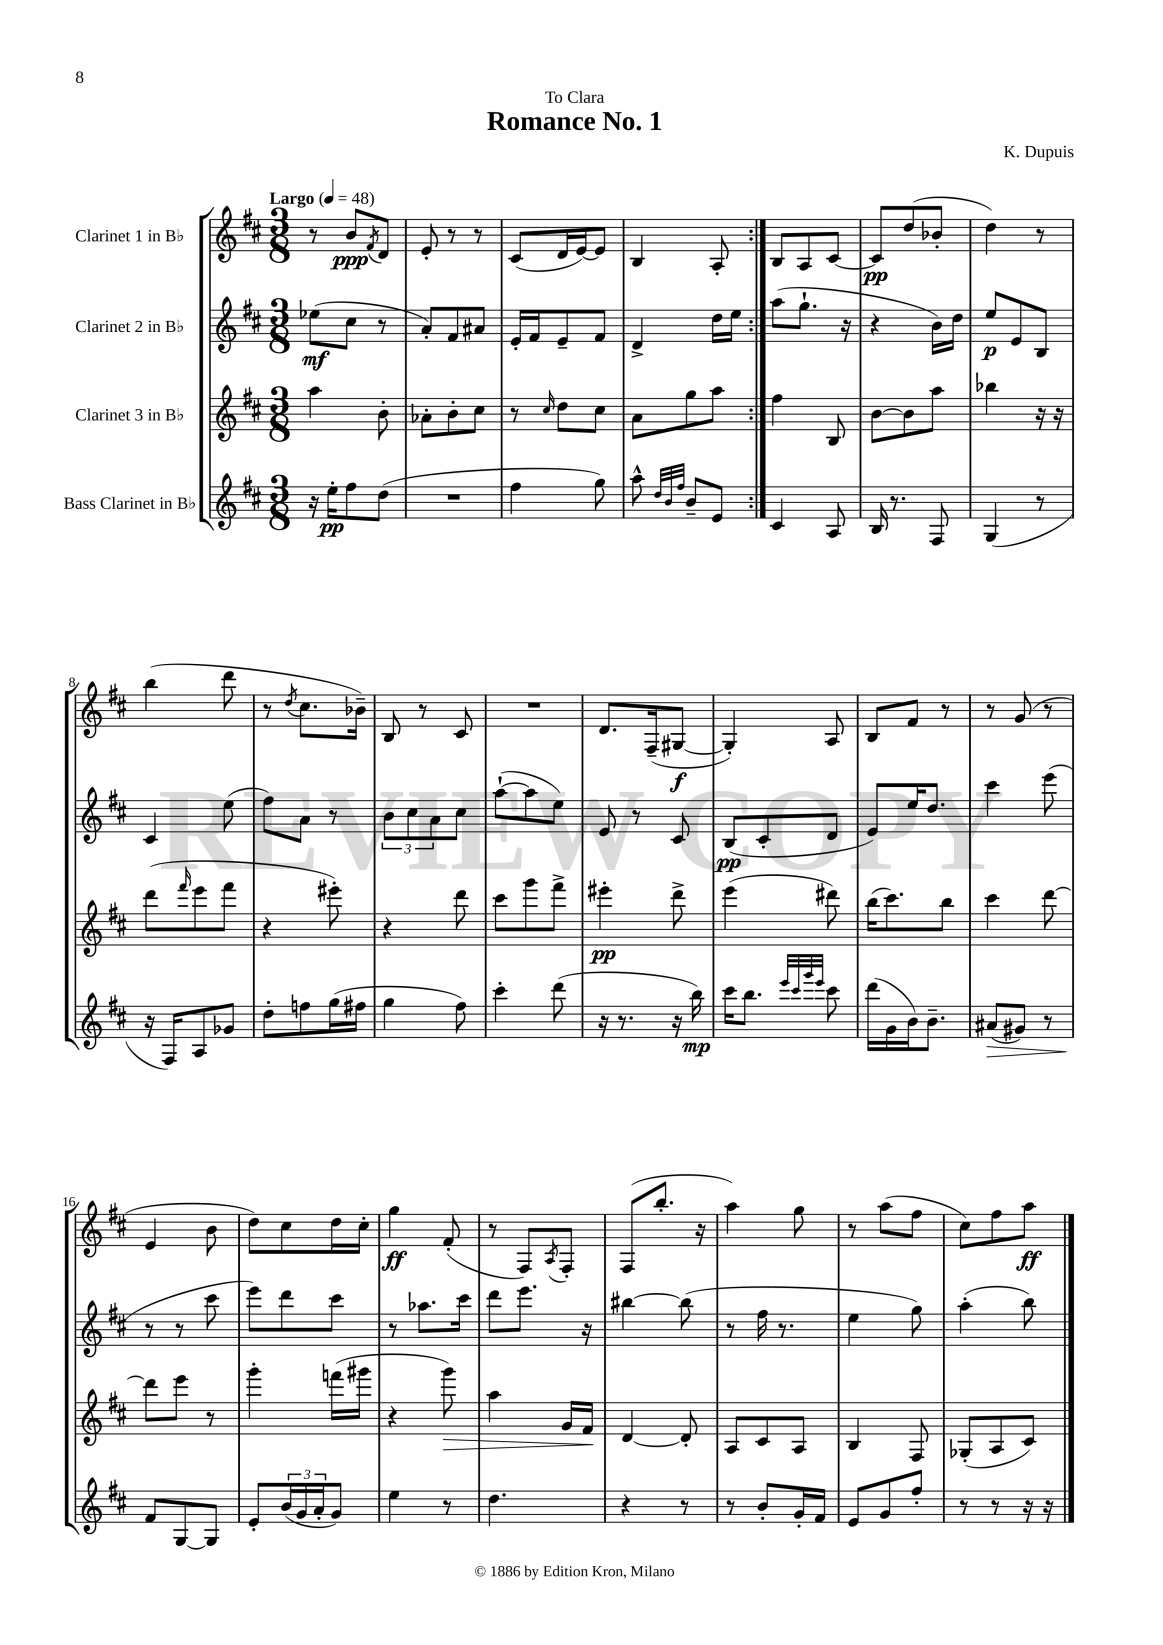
\header { title = "Romance No. 1" composer = "K. Dupuis" dedication = "To Clara" }
<<
\new StaffGroup <<
\new Staff = "s0" \with { instrumentName = "Clarinet 1 in Bb" } {
    \clef treble \key d \major \numericTimeSignature \time 3/8 \tempo "Largo" 4 = 48
    \repeat volta 2 { r8 b'8\ppp \acciaccatura { fis'8 } d'8 |
    e'8-. r8 r8 |
    cis'8( d'16 e'16~) e'8 |
    b4 a8-. | }
    b8 a8 cis'8~ |
    cis'8\pp d''8( bes'8-. |
    d''4) r8 |
    b''4( d'''8 |
    r8 \acciaccatura { d''8 } cis''8. bes'16--) |
    b8 r8 cis'8 |
    R4. |
    d'8. fis16--( gis8~\f |
    gis4-.) a8 |
    b8 fis'8 r8 |
    r8 g'8( r8 |
    e'4 b'8 |
    d''8) cis''8 d''16 cis''16-. |
    g''4\ff fis'8-.( |
    r8 fis8) \acciaccatura { a8 } fis8-. |
    fis8( b''8.-. r16 |
    a''4) g''8 |
    r8 a''8( fis''8 |
    cis''8) fis''8 a''8\ff \bar "|." |
}
\new Staff = "s1" \with { instrumentName = "Clarinet 2 in Bb" } {
    \clef treble \key d \major \numericTimeSignature \time 3/8
    \repeat volta 2 { ees''8\mf( cis''8 r8 |
    a'8-.) fis'8 ais'8 |
    e'16-. fis'16 e'8-- fis'8 |
    d'4-> d''16 e''16 | }
    a''8( g''8.-! r16 |
    r4 b'16) d''16 |
    e''8\p e'8 b8 |
    cis'4 e''8( |
    fis''8) a'8 r8 |
    \tuplet 3/2 { b'8 cis''8 a'8 } cis''8 |
    a''8~-!( a''8 e''8) |
    e'8 r8 cis'8 |
    b8\pp( cis'8-. d'8 |
    e'8) e''16 d''8. |
    cis'''4 e'''8( |
    r8 r8 cis'''8 |
    e'''8) d'''8 cis'''8 |
    r8 aes''8. cis'''16 |
    d'''8 e'''8. r16 |
    bis''4~ bis''8( |
    r8 fis''16 r8. |
    e''4 g''8) |
    a''4-.( b''8) \bar "|." |
}
\new Staff = "s2" \with { instrumentName = "Clarinet 3 in Bb" } {
    \clef treble \key d \major \numericTimeSignature \time 3/8
    \repeat volta 2 { a''4 b'8-. |
    aes'8-. b'8-. cis''8 |
    r8 \grace { cis''16 } d''8 cis''8 |
    a'8 g''8 a''8 | }
    fis''4 b8 |
    b'8~ b'8 a''8 |
    bes''4 r16 r16 |
    d'''8( \grace { fis'''16 } e'''8 fis'''8 |
    r4 eis'''8-.) |
    r4 d'''8 |
    cis'''8 g'''8 fis'''8-> |
    eis'''4-.\pp d'''8-> |
    e'''4( dis'''8) |
    b''16( cis'''8.) b''8 |
    cis'''4 d'''8~ |
    d'''8 e'''8 r8 |
    g'''4-. f'''16( gis'''16 |
    r4 g'''8\>) |
    a''4 g'16 fis'16\! |
    d'4~ d'8-. |
    a8 cis'8 a8 |
    b4 fis8 |
    ges8-.( a8 cis'8) \bar "|." |
}
\new Staff = "s3" \with { instrumentName = "Bass Clarinet in Bb" } {
    \clef treble \key d \major \numericTimeSignature \time 3/8
    \repeat volta 2 { r16 e''16-.\pp fis''8 d''8( |
    R4. |
    fis''4 g''8) |
    a''8-^ \grace { d''32 b'32 fis''32 } b'8-- e'8 | }
    cis'4 a8 |
    b16 r8. fis8 |
    g4( r8 |
    r16 fis16) a8 ges'8 |
    d''8-. f''8 g''16( fis''16 |
    g''4 fis''8) |
    cis'''4-. d'''8( |
    r16 r8. r16 b''16\mp) |
    cis'''16 b''8. \grace { e'''32 cis'''32 g'''32 e'''32 } cis'''8 |
    d'''16( g'16 b'16) b'8.-- |
    ais'8\>( gis'8) r8 |
    fis'8\! g8~ g8 |
    e'8-. \tuplet 3/2 { b'16( g'16 a'16-. } g'8) |
    e''4 r8 |
    d''4. |
    r4 r8 |
    r8 b'8-. g'16-. fis'16 |
    e'8 g'8 fis''8-. |
    r8 r8 r16 r16 \bar "|." |
}
>>
>>
